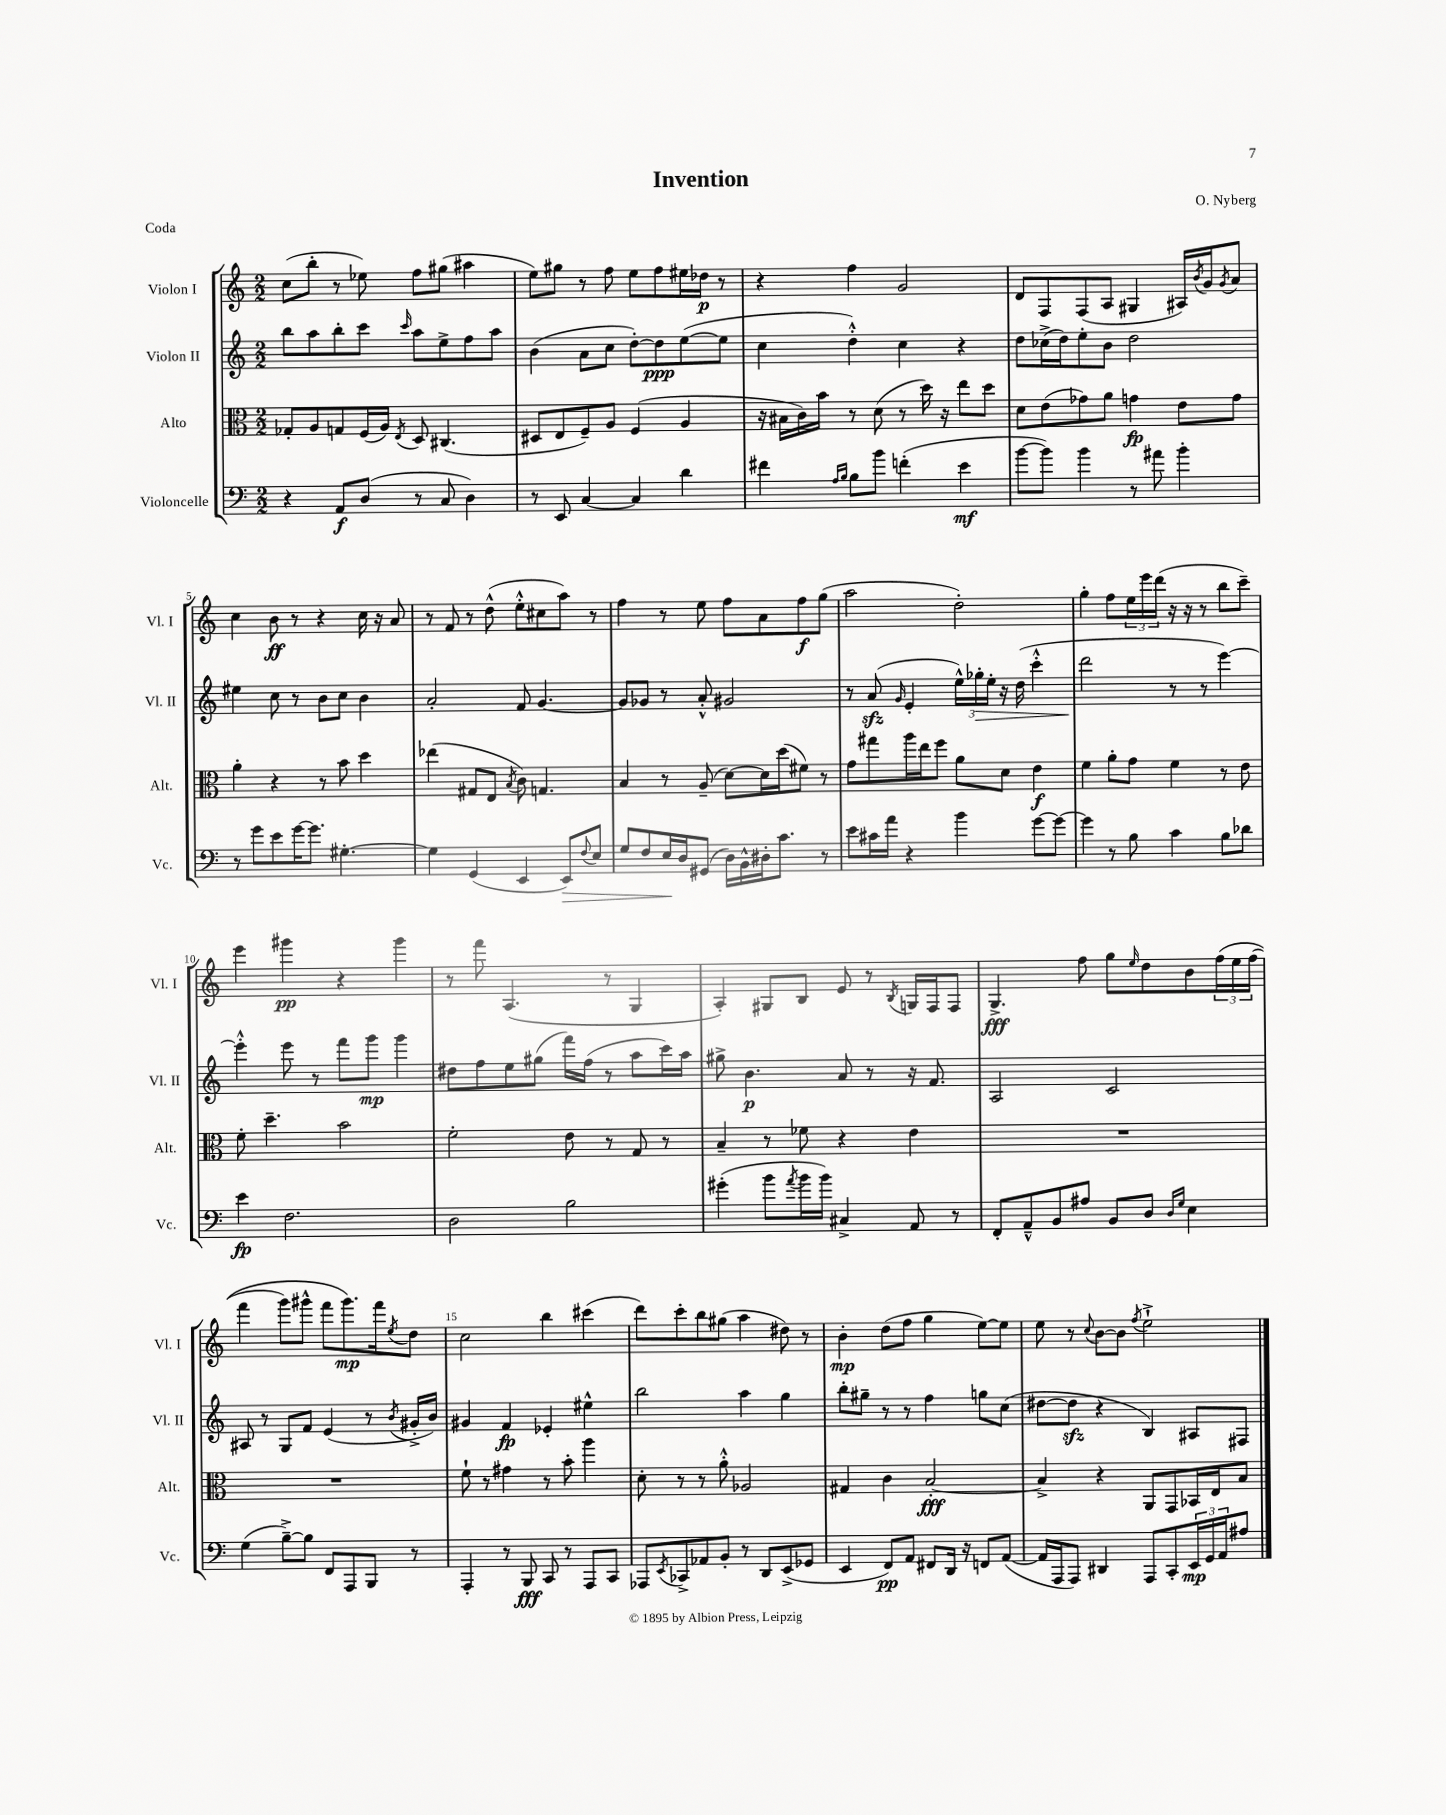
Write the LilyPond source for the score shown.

\header { title = "Invention" composer = "O. Nyberg" piece = "Coda" }
<<
\new StaffGroup <<
\new Staff = "s0" \with { instrumentName = "Violon I" shortInstrumentName = "Vl. I" } {
    \clef treble \key c \major \numericTimeSignature \time 2/2
    c''8( b''8-. r8 ees''8) f''8 gis''8( ais''4 |
    e''8) gis''8 r8 f''8 e''8 f''8 eis''16 des''16\p r8 |
    r4 f''4 g'2 |
    d'8 f8 f8( a8 gis4 ais16) \acciaccatura { b'8 } g'16 \acciaccatura { g'8 } a'8 |
    c''4 b'8\ff r8 r4 c''16 r16 a'8 |
    r8 f'8 r8 d''8-^( e''8-.-^ cis''8 a''8) r8 |
    f''4 r8 e''8 f''8 a'8 f''8\f g''8( |
    a''2 d''2-.) |
    g''4-. f''8 \tuplet 3/2 { e''16 e'''16 d'''16( } r16 r16 r8 b''8 c'''8--) |
    e'''4 gis'''4\pp r4 gis'''4 |
    r8 f'''8 a4.( r8 g4 |
    a4-.) gis8 b8 e'8 r8 \acciaccatura { b8 } g16 f16 f8 |
    g4.->\fff f''8 g''8 \grace { e''16 } d''8 b'8 \tuplet 3/2 { f''16\( e''16 f''16( } |
    f'''4 g'''8) gis'''8-^ f'''8 gis'''8.\mp\) f'''16 \acciaccatura { e''8 } d''8 |
    c''2 b''4 cis'''4( |
    d'''8) c'''8-. b''8 gis''8( a''4 dis''8) r8 |
    b'4-.\mp d''8( f''8 g''4 e''8~) e''8 |
    e''8 r8 \appoggiatura { c''8 } b'8~ b'8 \acciaccatura { f''8 } e''2-!-> \bar "|." |
}
\new Staff = "s1" \with { instrumentName = "Violon II" shortInstrumentName = "Vl. II" } {
    \clef treble \key c \major \numericTimeSignature \time 2/2
    b''8 a''8 b''8-. c'''8 \grace { c'''16 } a''8 e''8-> f''8 a''8 |
    b'4( a'8 c''8 d''8~-.) d''8\ppp e''8~( e''8 |
    c''4 d''4-.-^) c''4 r4 |
    d''8 ces''16->( d''16) e''8-. b'8 d''2 |
    eis''4 c''8 r8 b'8 c''8 b'4 |
    a'2-. f'8 g'4.~ |
    g'8 ges'8 r8 a'8-.-^ gis'2 |
    r8 a'8\sfz( \grace { g'16 } e'4-. \tuplet 3/2 { e''16-^) ges''16-.\> e''16-. } r16 d''16( c'''4-.-^ |
    d'''2\! r8 r8 e'''4~) |
    e'''4-.-^ e'''8 r8 f'''8 g'''8\mp g'''4 |
    dis''8 f''8 e''8 gis''8( f'''16) f''16( r8 a''8 c'''16) a''16 |
    gis''8-> b'4.\p a'8 r8 r16 f'8. |
    a2 c'2 |
    ais8 r8 g8 f'8 e'4( r8 \acciaccatura { b'8 } gis'16-.-> b'16) |
    gis'4 f'4\fp ees'4-. eis''4-^ |
    b''2 a''4 g''4 |
    b''8-. gis''8-- r8 r8 f''4 g''8 c''8( |
    dis''8~ dis''8\sfz r4 b4) ais8 fis8 \bar "|." |
}
\new Staff = "s2" \with { instrumentName = "Alto" shortInstrumentName = "Alt." } {
    \clef alto \key c \major \numericTimeSignature \time 2/2
    ges8-. a8 g8 f16( a16) \acciaccatura { e8 } d8 cis4.( |
    dis8 e8 f8--) a8 f4( a4 |
    r16 bis16 c'16) b'16 r8 d'8( r8 d''16) r16 e''8 d''8 |
    d'8 e'8( ges'8) a'8 g'4\fp e'8 g'8 |
    a'4-. r4 r8 b'8 d''4 |
    ees''4( gis8 e8 \acciaccatura { b8 } c'8) g4. |
    b4 r8 a8--( d'8~) d'16 d''16( fis'8) r8 |
    g'8 gis''8 a''16 e''16 f''8 a'8 d'8 e'4\f |
    f'4 a'8-. g'8 f'4 r8 e'8 |
    f'8-. d''4.-- b'2 |
    f'2-. e'8 r8 g8 r8 |
    b4-- r8 fes'8 r4 e'4 |
    R1 |
    R1 |
    f'8-! r8 gis'4 r8 b'8-. a''4 |
    d'8-. r8 r8 a'8-.-^ aes2 |
    gis4 c'4 b2~-.\fff |
    b4-> r4 a,8 g,8 bes,16 e16 b8 \bar "|." |
}
\new Staff = "s3" \with { instrumentName = "Violoncelle" shortInstrumentName = "Vc." } {
    \clef bass \key c \major \numericTimeSignature \time 2/2
    r4 a,8\f d8( r8 c8 d4) |
    r8 e,8 c4~ c4 d'4 |
    fis'4 \grace { a16 b16 } b8 b'8 f'4-.( e'4\mf |
    b'8~ b'8) b'4 r8 ais'8 b'4-. |
    r8 g'8 e'8 g'16~ g'8. gis4.~-. |
    gis4 g,4( e,4 e,8\>) \appoggiatura { f8 } e8 |
    g8 f8 e16\! d16 gis,8( d16) b,16-^ dis16-. c'8. r8 |
    e'8 cis'16 a'16 r4 b'4 g'8~ g'8~ |
    g'4 r8 b8 c'4 b8 des'8 |
    e'4\fp f2. |
    d2 b2 |
    gis'4-.( b'8 \acciaccatura { a'8 } b'16 b'16) cis4-> a,8 r8 |
    f,8-. a,8---^ b,8 ais8 b,8 d8 \grace { d16 g16 } e4 |
    g4( b8~--->) b8 f,8 a,,8 b,,8 r8 |
    a,,4-. r8 b,,8\fff c,8 r8 a,,8 c,8 |
    aes,,8 \acciaccatura { e,8 } ces,8-> aes,8 b,8-. r8 d,8 e,8->( ges,8 |
    e,4 f,8\pp) a,8 fis,8 d,16 r16 f,8 a,8~( |
    a,16 a,,16 a,,8) dis,4 a,,8 c,8-. \tuplet 3/2 { e,16\mp g,16 a,16 } ais8 \bar "|." |
}
>>
>>
\layout { \context { \Score \override BarNumber.break-visibility = ##(#f #t #t) barNumberVisibility = #(every-nth-bar-number-visible 5) } }
